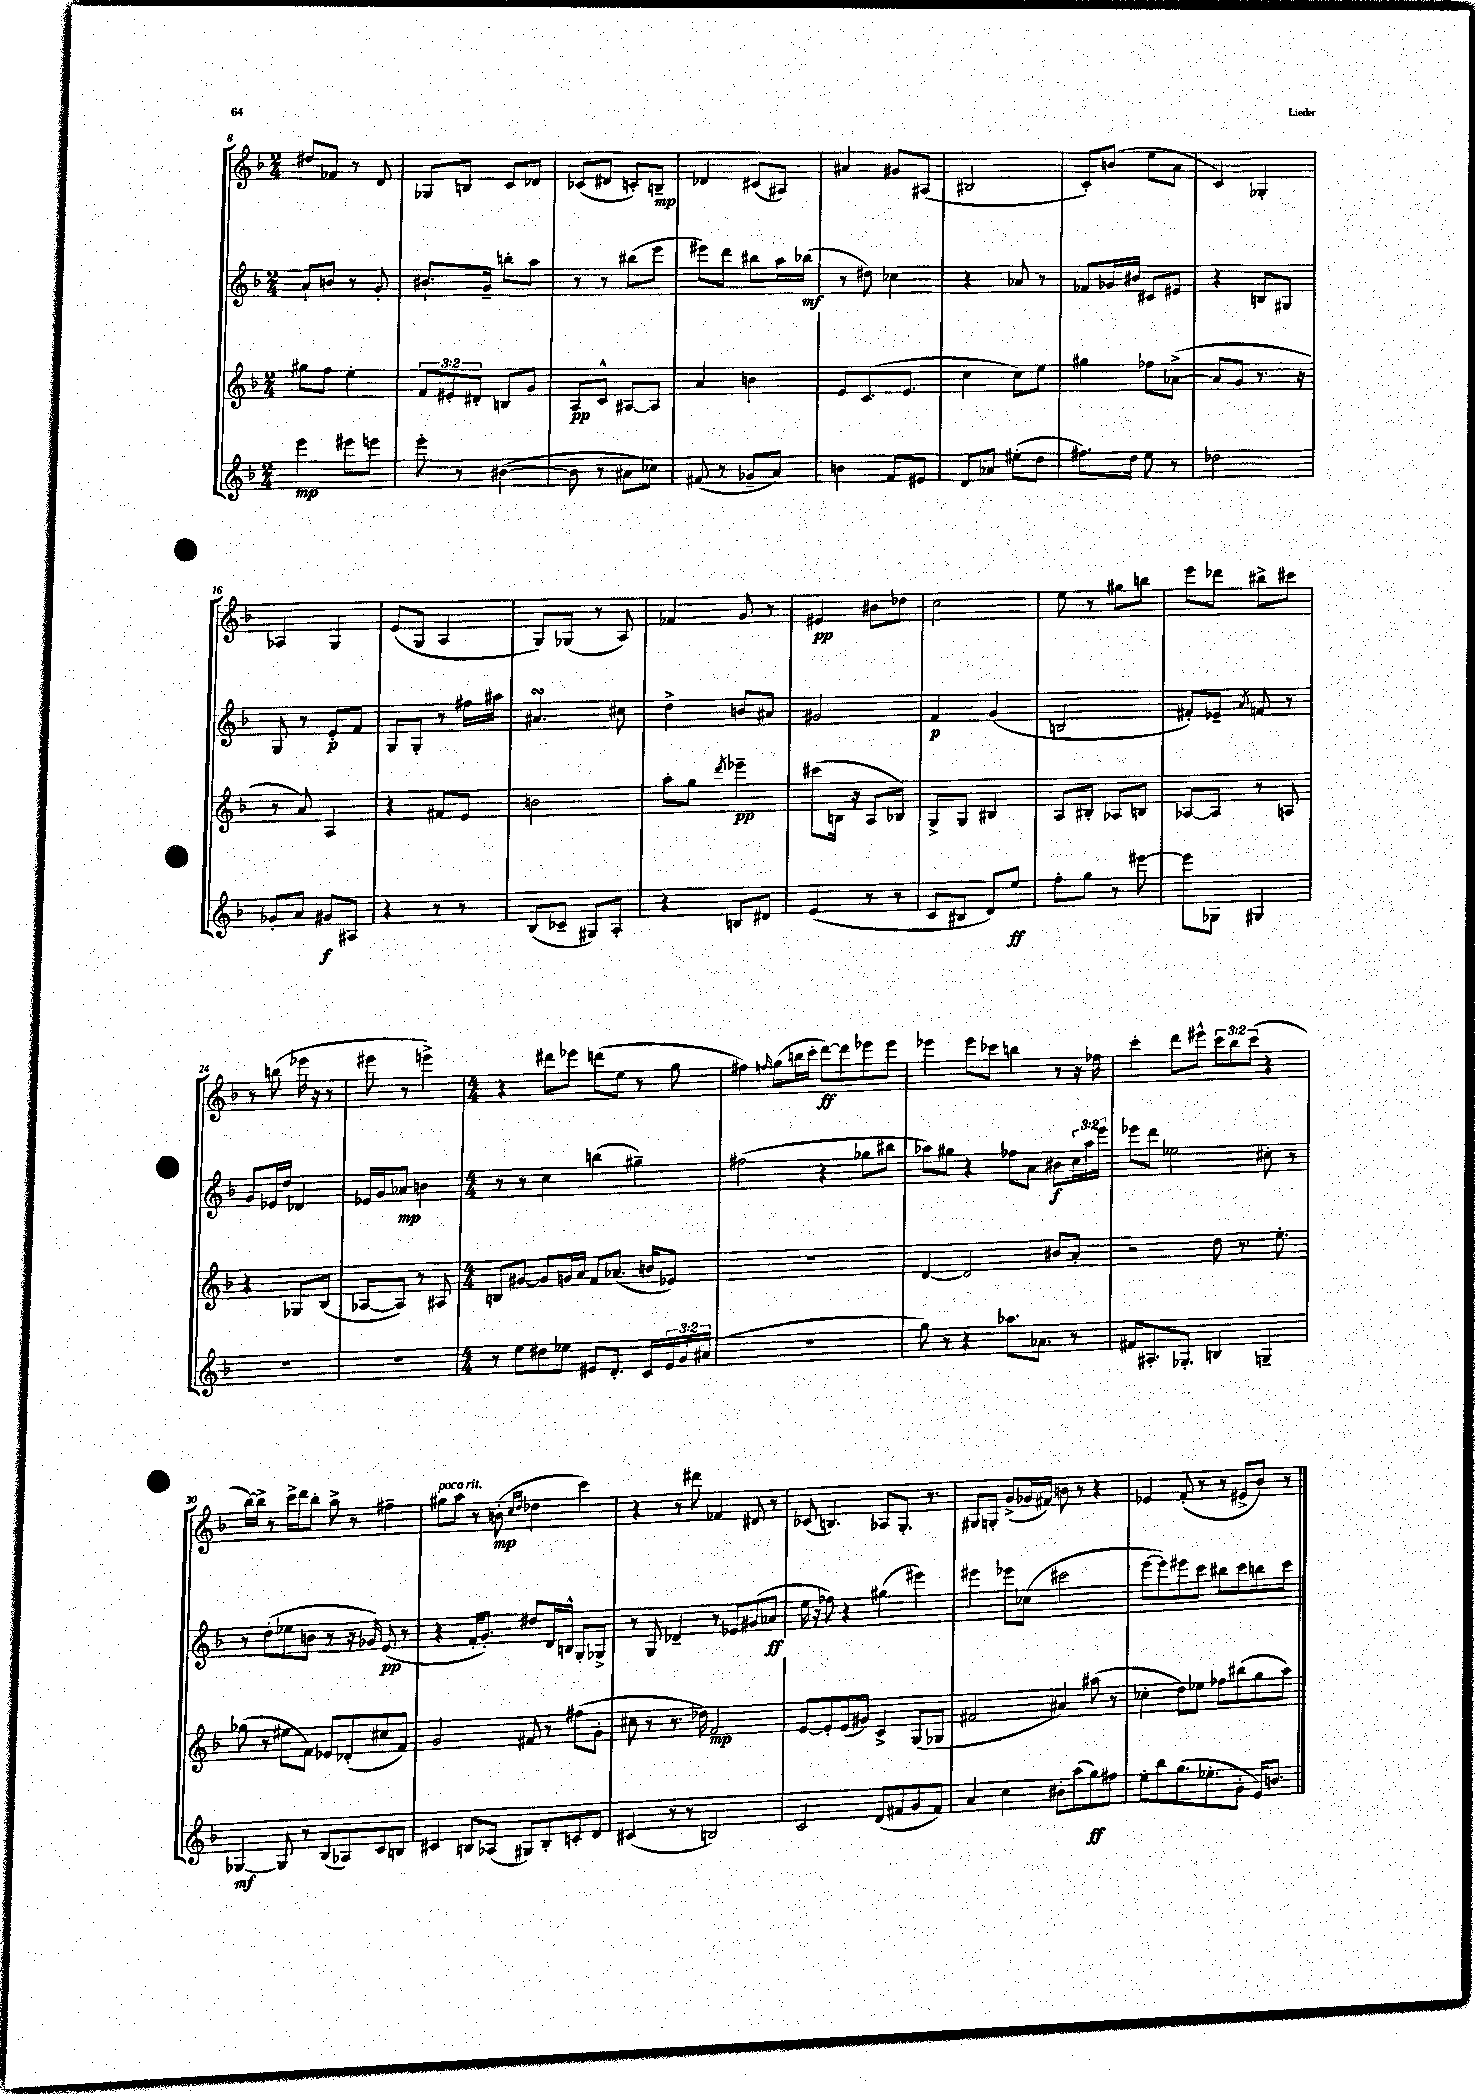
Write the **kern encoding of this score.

**kern	**kern	**kern	**kern
*staff4	*staff3	*staff2	*staff1
*clefG2	*clefG2	*clefG2	*clefG2
*k[b-]	*k[b-]	*k[b-]	*k[b-]
*M2/4	*M2/4	*M2/4	*M2/4
4eee\	8gg#\L	8a`/L	8dd#/L
.	8ff\J	8b/J	8f-/J
8eee#\L	4ee'\	8r	8r
8eee\J	.	8g'/	8d/
=	=	=	=
8eee'\	12f/L	8.b#`/L	8G-/L
.	12e#'/	.	.
8r	.	.	8B/J
.	12d#'/J	.	.
.	.	16g~/Jk	.
([4b#\	8B/L	8bb'\L	8c/L
.	8g/J	8aa\J	8d-/J
=	=	=	=
8b#\]	8A/L	8r	(8c-/L
8r	8c^^/J	8r	8d#/J
8a#\L	[8A#/L	(8bb#\L	8c'/L)
8cc-\J)	8A#/]J	8eee\J	8B~/J
=	=	=	=
(8f#/	4a/	8eee#\L)	4d-/
8r	.	8ddd\J	.
8g-~/L	4b\	8bb#\L	(8c#/L
8a/J)	.	16aa\L	8A#/J)
.	.	(16bb-\JJ	.
=	=	=	=
4b\	8e/L	8r	4a#/
.	(8.c/	8dd#\)	.
8f/L	.	4cc-\	8g#/L
.	8.e/J	.	.
8e#/J	.	.	(8A#/J
=	=	=	=
8d/L	4cc\	4r	2B#/
8a-/J	.	.	.
(8ee#'\L	8cc\L)	8a-/	.
8dd\J	8ee\J	8r	.
=	=	=	=
8.ff#\L)	4gg#\	8f-/L	8c'/L)
.	.	16g-/L	(8b/J
16dd\Jk	.	16b#/JJ	.
8ee\	8ff-\L	8c#/L	8ee\L
8r	([8a-^\J	8e#/J	8a\J
=	=	=	=
2dd-\	8a-/]L	4r	4c/)
.	8g/J	.	.
.	8.r	8B/L	4G-'/
.	.	8G#/J	.
.	16r	.	.
=	=	=	=
8g-'/L	8r	8G/	4A-/
8a/J	8a/)	8r	.
8g#/L	4A/	8e'/L	4G/
8A#/J	.	8f/J	.
=	=	=	=
4r	4r	8G/L	(8e/L
.	.	8G'/J	8G/J
8r	8f#/L	8r	4A/
8r	8e/J	16ff#\LL	.
.	.	16aa#\JJ	.
=	=	=	=
(8B-/L	2b\	4.a#/	8G/L)
8c-~/J	.	.	(8G-/J
8G#/L)	.	.	8r
8A'/J	.	8cc#\	8A/)
=	=	=	=
4r	8aa'\L	4dd^\	4f-/
.	8gg\J	.	.
.	8qddd/	.	.
8B/L	4eee-~\	8b/L	8g/
8d#/J	.	8a#/J	8r
=	=	=	=
(4e/	(8ccc#\L	2g#/	4e#/
.	16B\Jk	.	.
.	16r	.	.
8r	8A/L	.	8b#\L
8r	8B-/J)	.	8dd-\J
=	=	=	=
8c/L	8G^/L	4f/	2cc\
8B#/J	8G/J	.	.
8d/L)	4B#/	(4g/	.
8ee/J	.	.	.
=	=	=	=
8ff'\L	8A/L	2B/	8ee\
8gg\J	8B#'/J	.	8r
8r	8A-/L	.	8gg#\L
[8eee#\	8B/J	.	8bb\J
=	=	=	=
8eee#\]L	[8A-/L	8f#'/L)	8eee\L
8G-\J	8A-/]J	8e-~/J	8ddd-\J
.	.	8qa/	.
4G#/	8r	8f/	8bb#^\L
.	8A/	8r	8ccc#\J
=	=	=	=
2r	4r	8g/L	8r
.	.	16e-/L	(8bb\
.	.	16dd/JJ	.
.	8G-/L	4d-/	16eee-\
.	.	.	16r
.	(8B-/J	.	8r
=	=	=	=
2r	[8A-/L	16e-/LL	8eee#\
.	.	16g/J	.
.	8A-/]J)	8a-/J	8r
.	8r	4b\	4eee^\)
.	8A#/	.	.
=	=	=	=
*M4/4	*M4/4	*M4/4	*M4/4
8r	8B/L	8r	4r
8ee\L	[8g#/J	8r	.
8dd#\	8g#/]L	4cc\	8ddd#\L
8ee-\J	16g/L	.	8eee-\J
.	16a/JJ	.	.
8e#/L	8f/L	(4bb\	(8ddd\L
8.d'/J	(8.a-/J	.	8ee\J
.	.	4gg#~\)	8r
16c/LL	16b/LK	.	.
24e#/	8e-/J)	.	8gg\
24g/	.	.	.
(24a#/JJ	.	.	.
=	=	=	=
1r	1r	(2ff#\	4ff#\)
.	.	.	16qqff/
.	.	.	(8gg\L
.	.	.	16bb\L
.	.	.	16ccc'\JJ
.	.	4r	[8ddd\L)
.	.	.	8ddd\]
.	.	8gg-\L	8eee-\
.	.	8bb#\J	8eee-\J
=	=	=	=
8gg\)	[4d/	8aa-\L)	4eee-\
8r	.	8gg#\J	.
4r	2d/]	4r	8eee-\L
.	.	.	8ccc-\J
8.aa-\L	.	8ff-\L	4bb\
.	.	8a\J	.
8.a-\J	.	.	.
.	8b#/L	8b#\L	8r
8r	8a'/J	24cc\L	16r
.	.	24aa-\	.
.	.	.	16ff-\
.	.	24eee\JJ	.
=	=	=	=
8f#/L	2r	8eee-\L	4ccc'\
8.A#'/	.	8ddd\J	.
.	.	2ee-\	8ddd\L
8.G-'/J	.	.	.
.	.	.	8eee#^^\J
4B/	8dd\	.	12ccc\L
.	.	.	12bb-\
.	8.r	.	.
.	.	.	(12ccc\J
4G~/	.	8cc#'\	4r
.	8.ee'\	.	.
.	.	8r	.
=	=	=	=
[4G-/	(8gg-\	8r	[16bb-\LL)
.	.	.	16bb-^\]JJ
.	8r	(8dd'\L	8r
8G-/]	8ee#\L	8ee-\	16ccc^\LL
.	.	.	16ddd\J
8r	8f\J)	8b\J	8bb-'\J
(8B-/L	8e-/L	8r	8aa^\
8A-/)	(8d-'/	16r	8r
.	.	16g-/)	.
8c/	8cc#/	(8e/	4ff#~\
8B/J	8f/J)	8r	.
=	=	=	=
4c#/	2g/	4r	8gg#\L
.	.	.	8aa\J
8B/L	.	16f'/LK	8r
.	.	8.g'/J)	.
(8A-/J	.	.	(8b'\
.	.	.	16qqcc/LL
.	.	.	16qqdd/JJ
8G#/L)	8f#/	8dd#/L	4dd-\
8B'/	8r	16d/L	.
.	.	16B^^/JJ	.
8c'/	(8ff#\L	8G'/L	4ccc\)
8d/J	8g'\J	8G-^/J	.
=	=	=	=
(4c#/	8cc#\	8r	4r
.	8r	8G/	.
8r	8.r	4d-~/	8r
8r	.	.	8ddd#\
.	16dd-\)	.	.
2B/)	2f/	8r	4f-/
.	.	8e-/L	.
.	.	(8g#/	8d#/
.	.	8a-/J	8r
=	=	=	=
2c/	[8e/L	16ee\	(8c-/
.	.	16r	.
.	8e'/]	8ff-\)	4.B/)
.	(8e/	4r	.
.	8g#/J)	.	.
(8d/L	4c^/	(4gg#\	8A-/L
8f#/	.	.	8.G'/J
8g/	(8G/L	4eee#\)	.
.	.	.	8.r
8f#/J)	8G-/J	.	.
=	=	=	=
4a/	2f#/	4eee#\	8G#/L
.	.	.	8G'/J
4cc\	.	8eee-\L	(8g^/L
.	.	(8cc-\J	16g-/L
.	.	.	16f#/JJ)
8b#'\L	4a#/)	2ccc#\	8b\
(8aa\	.	.	8r
8gg\)	(8aa#\	.	4r
8ff#\J	8r	.	.
=	=	=	=
8ee'\L	4cc-'\	[8eee\L	4e-/
8bb-\	.	8eee\])	.
(8.gg\	8dd\L)	8eee#\	(8f'/
.	8ee-\J	8ccc\J	8r
8.ee-'\	.	.	.
.	8ff-\L	8bb#\L	8r
8g'\J	(8bb#\	8ccc\	8e#^/L
16e/LK)	8gg\	8bb\	8b-/J)
8.b/J	.	.	.
.	8aa\J)	8ccc\J	8r
==	==	==	==
*-	*-	*-	*-
